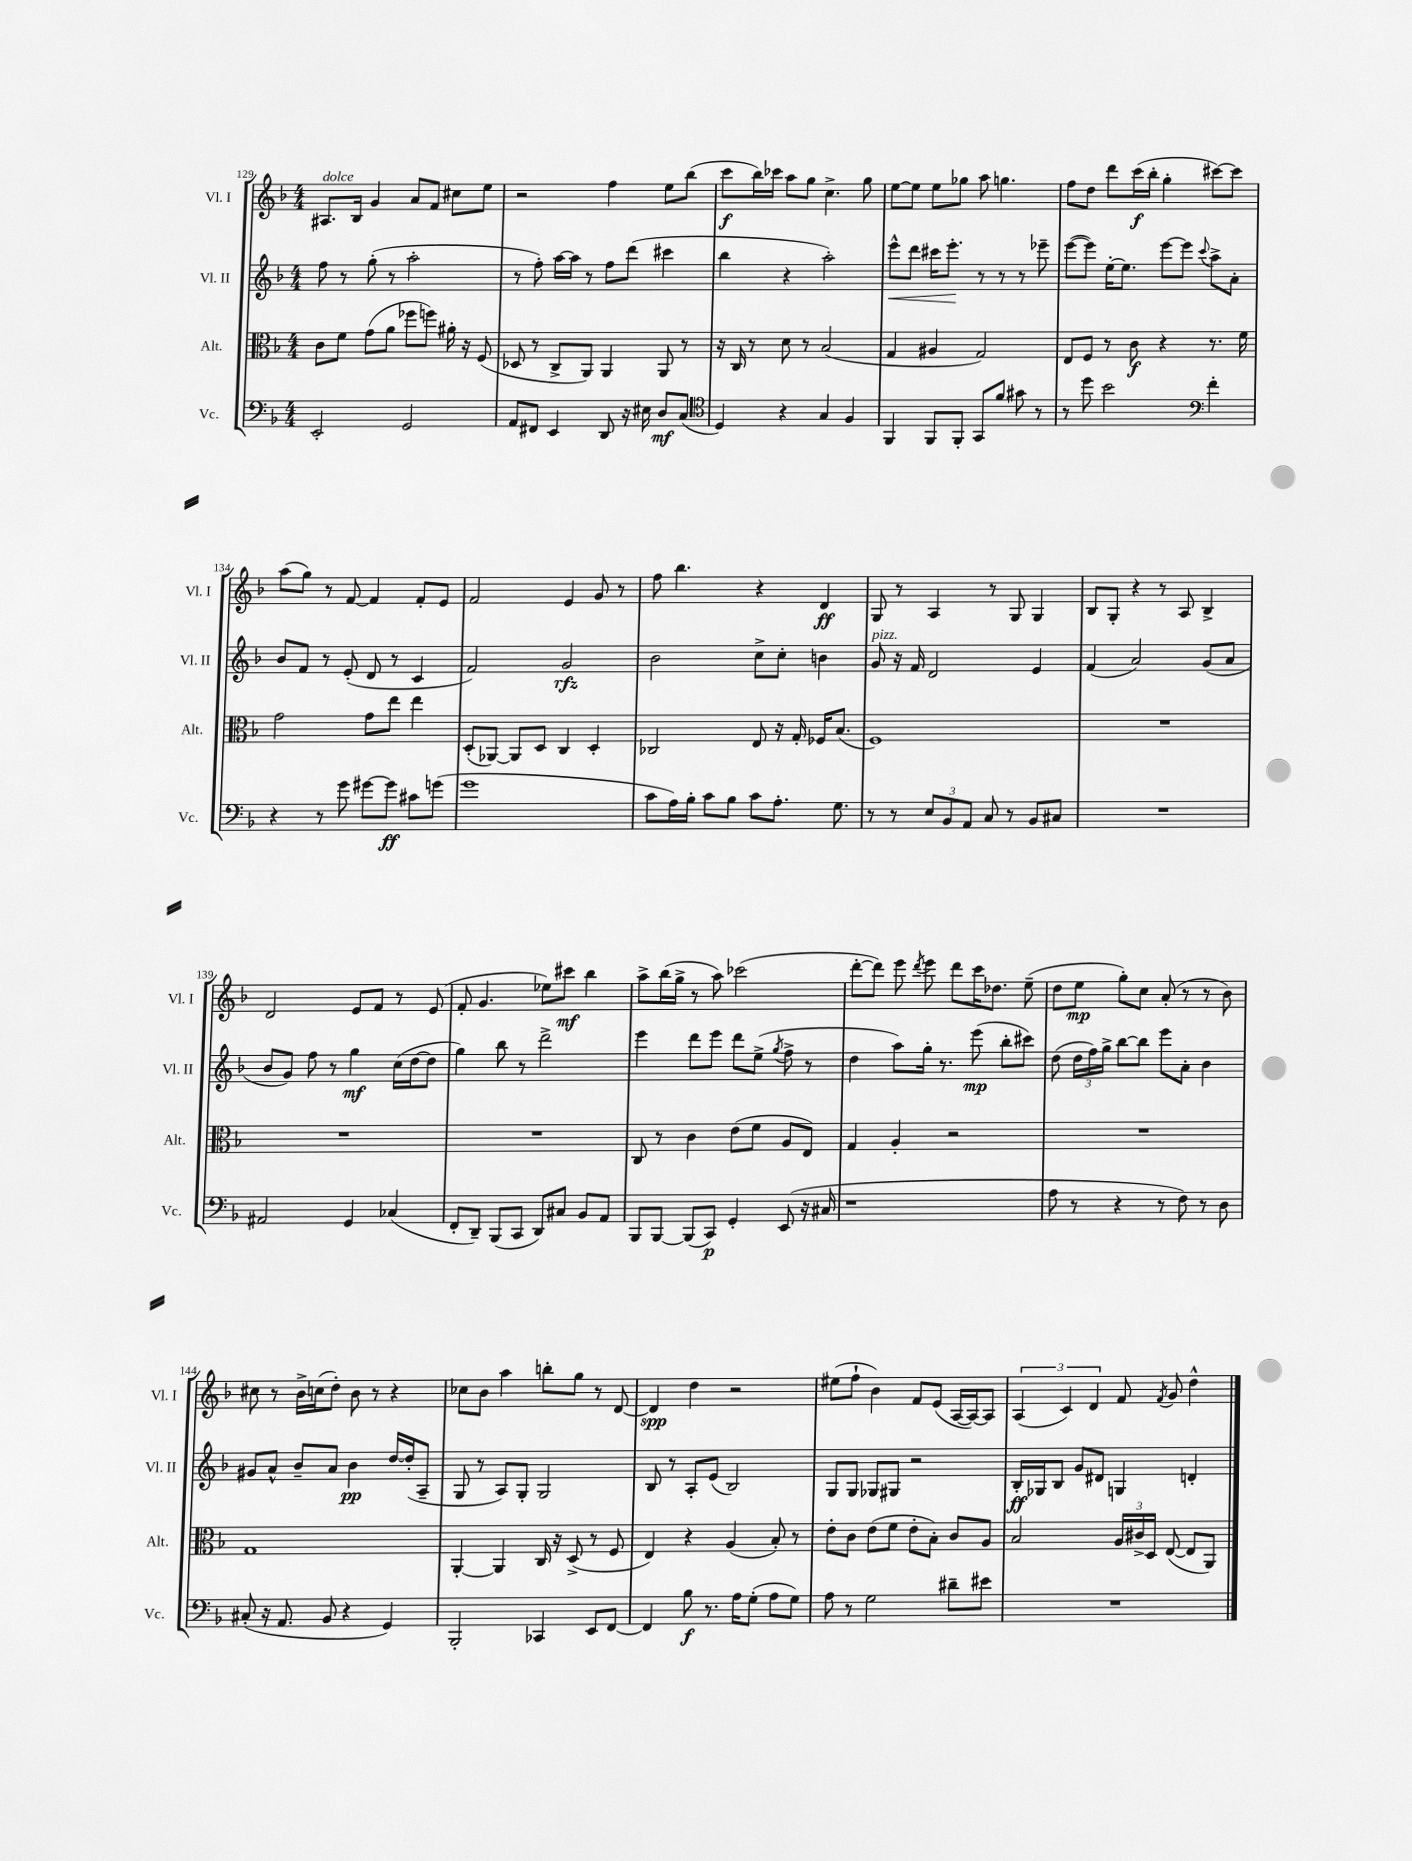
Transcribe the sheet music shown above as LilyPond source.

<<
\new StaffGroup <<
\new Staff = "s0" \with { instrumentName = "Vl. I" shortInstrumentName = "Vl. I" } {
    \clef treble \key f \major \numericTimeSignature \time 4/4
    \autoBeamOff ais8.[^\markup { \italic "dolce" } bes16] g'4 a'8[ f'8] cis''8[ e''8] |
    r2 f''4 e''8[ bes''8]( |
    c'''8[\f bes''16) ces'''16] a''8[ g''8] c''4.-> g''8 |
    e''8[~ e''8] e''8[ ges''8] a''8 g''4. |
    f''8[ d''8] d'''8[ c'''16\f( bes''16]-. g''4-. cis'''8[~) cis'''8] |
    a''8[( g''8]) r8 f'8~ f'4 f'8[-. e'8] |
    f'2 e'4 g'8 r8 |
    f''8 bes''4. r4 d'4\ff |
    g8 r8 a4 r8 g8 g4 |
    bes8[ g8]-. r4 r8 a8 bes4-> |
    d'2 e'8[ f'8] r8 e'8( |
    f'8-. g'4. ees''8[) cis'''8]\mf bes''4 |
    a''8[-> bes''16( g''16]-> r8 a''8) ces'''2( |
    d'''8[~-. d'''8]) e'''8 \acciaccatura { d'''8 } e'''8 d'''8[ c'''16 des''8.] e''8--( |
    d''8[ e''8]\mp g''8[-.) c''8] a'8-.( r8 r8 bes'8) |
    cis''8 r8 bes'16[-> c''16( d''8]-.) bes'8 r8 r4 |
    ces''8[ bes'8] a''4 b''8[-. g''8] r8 d'8~ |
    d'4\spp d''4 r2 |
    eis''8[( f''8]-! bes'4) f'8[ e'8]( a16[~ a16~) a8] |
    \tuplet 3/2 { a4( c'4) d'4 } f'8 \acciaccatura { f'8 } g'8 d''4-^ \bar "|." |
}
\new Staff = "s1" \with { instrumentName = "Vl. II" shortInstrumentName = "Vl. II" } {
    \clef treble \key f \major \numericTimeSignature \time 4/4
    \autoBeamOff f''8 r8 g''8-.( r8 a''2-. |
    r8 f''8-.) a''16[~ a''16] r8 f''8[ d'''8]( cis'''4 |
    bes''4 r4 a''2-.) |
    e'''8[-^\< d'''8] cis'''16[ e'''8.]-.\! r8 r8 r8 ees'''8-- |
    e'''8[~( e'''8]) e''16[~-. e''8.] e'''8[~ e'''8] \appoggiatura { c'''8 } a''8[-> a'8]-. |
    bes'8[ f'8] r8 e'8-.( d'8 r8 c'4 |
    f'2) g'2\rfz |
    bes'2 c''8[-> c''8]-. b'4 |
    g'8^\markup { \italic "pizz." } r16 f'16 d'2 e'4 |
    f'4( a'2) g'8[( a'8] |
    bes'8[ g'8]) f''8 r8 g''4\mf c''16[( d''16~ d''8] |
    g''4) bes''8 r8 d'''2-> |
    e'''4 d'''8[ e'''8] d'''8[ e''8]->( \acciaccatura { g''8 } f''8-> r8 |
    d''4 a''8[) g''16]-. r8. e'''8\mp( bes''8[-. cis'''8]) |
    d''8( \tuplet 3/2 { d''16[ f''16) g''16]-> } bes''8[~ bes''8] e'''8[ a'8]-. bes'4 |
    gis'8[ a'8]-^ bes'8[-- a'8] bes'4\pp d''16[~ d''16-.( a8]-- |
    g8 r8 a8[) g8]-. g2 |
    bes8 r8 a8[-. e'8]( bes2) |
    g8[ g8] ges8[ gis8] r2 |
    bes16[-.\ff ges16 bes8] g'8[ dis'8] g4 d'4-. \bar "|." |
}
\new Staff = "s2" \with { instrumentName = "Alt." shortInstrumentName = "Alt." } {
    \clef alto \key f \major \numericTimeSignature \time 4/4
    \autoBeamOff c'8[ f'8] g'8[( a'8] fes''8[ f''8]) ais'16-. r16 f8( |
    des8 r8 c8[-> a,8]) a,4 a,8 r8 |
    r16 c16 r8 d'8 r8 bes2( |
    g4 ais4 g2) |
    e8[ f8] r8 c'8\f r4 r8. f'16 |
    g'2 g'8[ e''8] e''4 |
    d8[-.( aes,8]~) aes,8[ d8] c4 d4-. |
    ces2 e8 r16 g16-. fes16[ bes8.]( |
    f1) |
    R1 |
    R1 |
    R1 |
    c8 r8 c'4 e'8[( f'8] a8[ e8]) |
    g4 a4-. r2 |
    R1 |
    g1 |
    a,4~-. a,4 c16 r16 d8->( r8 f8 |
    e4) r4 a4( bes8-.) r8 |
    e'8[-. c'8] e'8[( f'8] e'8[-. bes8]-.) c'8[ a8] |
    bes2 \tuplet 3/2 { a16[ cis'16-> d16] } e8~( e8[ a,8]) \bar "|." |
}
\new Staff = "s3" \with { instrumentName = "Vc." shortInstrumentName = "Vc." } {
    \clef bass \key f \major \numericTimeSignature \time 4/4
    \autoBeamOff e,2-. g,2 |
    a,8[ fis,8] e,4 d,8 r16 eis16 d8[\mf c8]( |
    \clef tenor d4) r4 g4 f4 |
    f,4 f,8[ f,8]-. g,8[ f'8] gis'8 r8 |
    r8 d''8 bes'2 \clef bass f'4-. |
    r4 r8 g'8 gis'8[~ gis'8]\ff cis'8[ g'8]( |
    g'1 |
    c'8[ a16) bes16]-. c'8[ bes8] c'8[ a8.]-. g8. |
    r8 r8 \tuplet 3/2 { e8[ bes,8 a,8] } c8 r8 bes,8[ cis8] |
    R1 |
    ais,2 g,4 ces4( |
    f,8[-. d,8]--) bes,,8[( c,8] d,8[) cis8] bes,8[ a,8] |
    bes,,8[ bes,,8]~ bes,,8[( c,8]\p) g,4-. e,8( r16 cis16 |
    r1 |
    a8 r8 r4 r8 f8) r8 d8 |
    cis8-.( r16 a,8. bes,8 r4 g,4) |
    bes,,2-. ces,4 e,8[ f,8]~ |
    f,4 bes8\f r8. a16[ g8]-.( a8[ g8]) |
    a8 r8 g2 dis'8[-- eis'8] |
    R1 \bar "|." |
}
>>
>>
\layout { \context { \Score currentBarNumber = #129 } }
